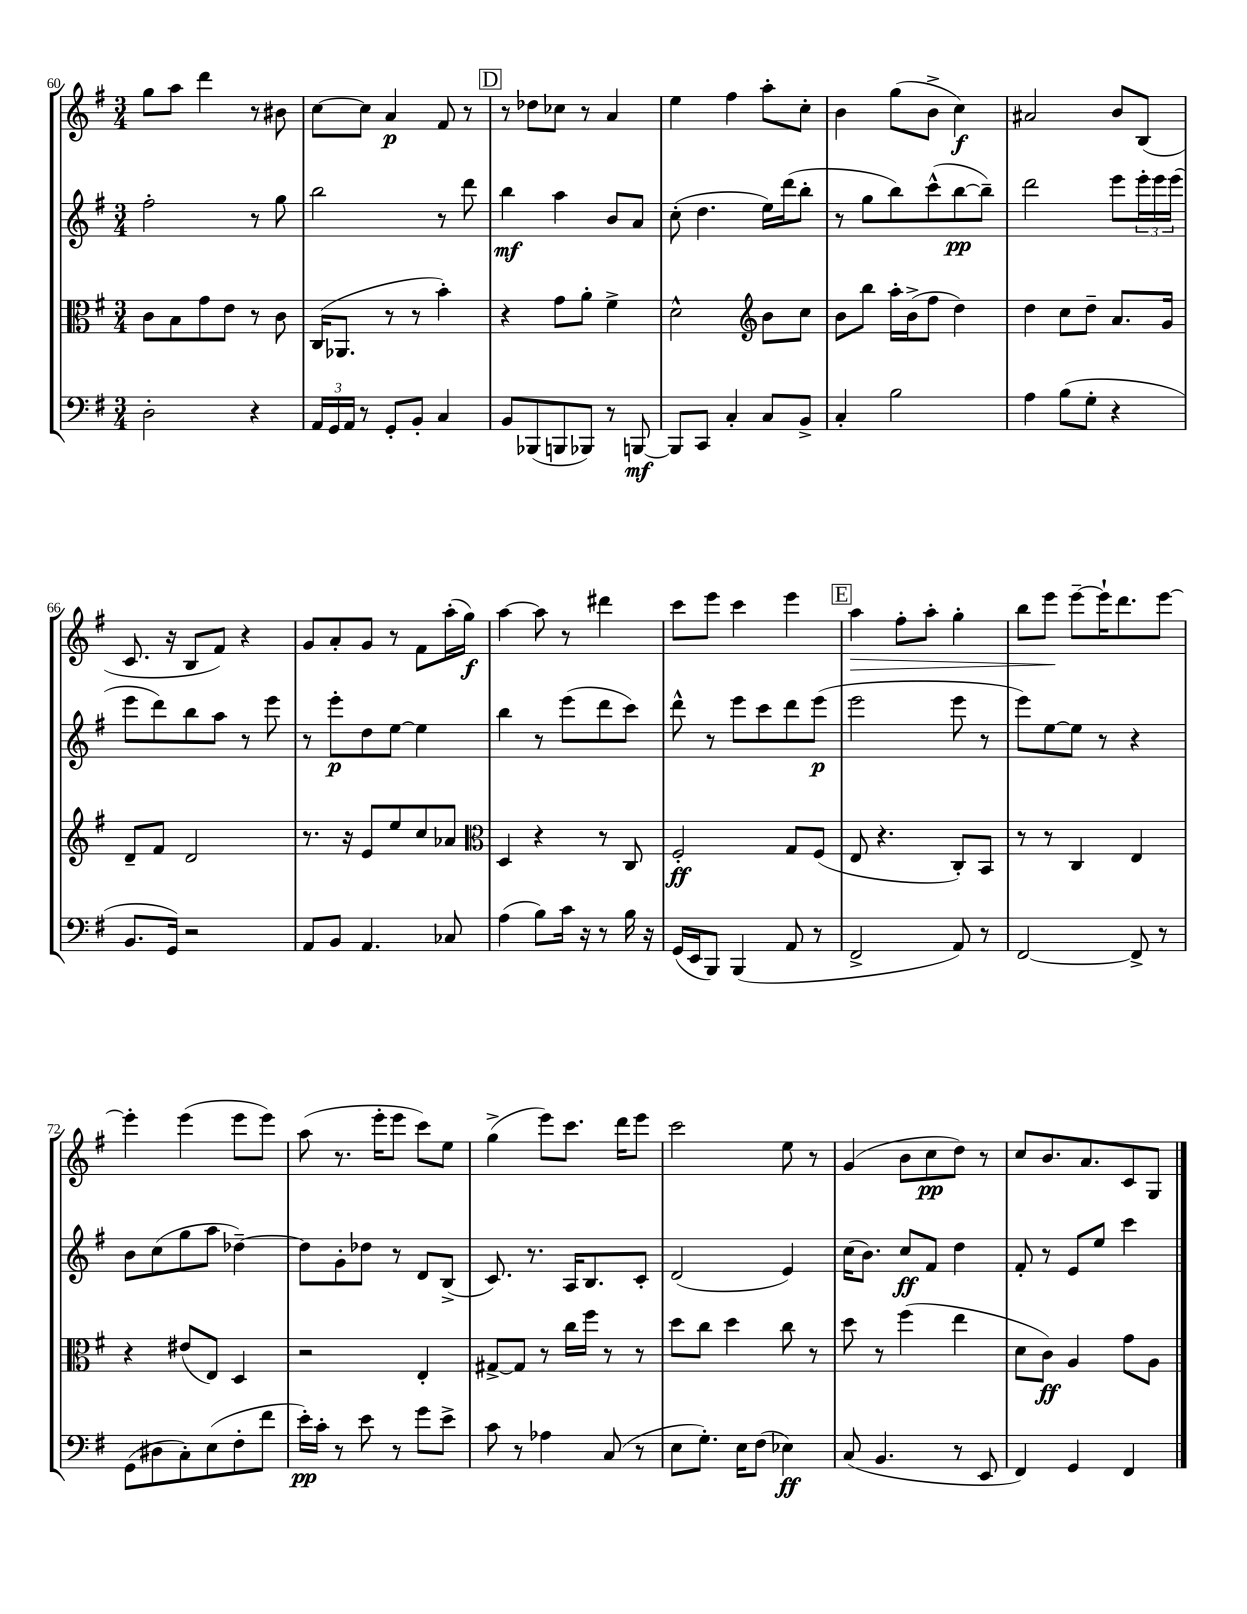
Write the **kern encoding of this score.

**kern	**dynam	**kern	**dynam	**kern	**dynam	**kern	**dynam
*part4	*part4	*part3	*part3	*part2	*part2	*part1	*part1
*staff4	*staff4	*staff3	*staff3	*staff2	*staff2	*staff1	*staff1
*clefF4	*	*clefC3	*	*clefG2	*	*clefG2	*
*k[f#]	*	*k[f#]	*	*k[f#]	*	*k[f#]	*
*M3/4	*	*M3/4	*	*M3/4	*	*M3/4	*
=60	=60	=60	=60	=60	=60	=60	=60
2D'\	.	8c\L	.	2ff#'\	.	8gg\L	.
.	.	8B\	.	.	.	8aa\J	.
.	.	8g\	.	.	.	4ddd\	.
.	.	8e\J	.	.	.	.	.
4r	.	8r	.	8r	.	8r	.
.	.	8c\	.	8gg\	.	8b#X\	.
=61	=61	=61	=61	=61	=61	=61	=61
24AA/LL	.	(16C/KL	.	2bb\	.	[8cc\L	.
24GG/	.	.	.	.	.	.	.
.	.	8.AA-X/J	.	.	.	.	.
24AA/JJ	.	.	.	.	.	.	.
8r	.	.	.	.	.	8cc\J]	.
8GG'/L	.	8r	.	.	.	4a/	p
8BB'/J	.	8r	.	.	.	.	.
4C/	.	4b'\)	.	8r	.	8f#/	.
.	.	.	.	8ddd\	.	8r	.
!!LO:REH:place=s1:t=D
=62	=62	=62	=62	=62	=62	=62	=62
8BB/L	.	4r	.	4bb\	mf	8r	.
(8BBB-X/	.	.	.	.	.	8dd-X\L	.
8BBBn/	.	8g\L	.	4aa\	.	8cc-X\J	.
8BBB-X/J)	.	8a'\J	.	.	.	8r	.
8r	.	4f#^\	.	8b/L	.	4a/	.
[8BBBn/	mf	.	.	8a/J	.	.	.
=63	=63	=63	=63	=63	=63	=63	=63
8BBB/L]	.	2d^^\	.	(8cc'\	.	4ee\	.
8CC/J	.	.	.	4.dd\	.	.	.
4C'/	.	.	.	.	.	4ff#\	.
*	*	*clefG2	*	*	*	*	*
8C/L	.	8b\L	.	16ee\LL)	.	8aa'\L	.
.	.	.	.	(16ddd\J	.	.	.
8BB^/J	.	8cc\J	.	8bb'\J	.	8cc'\J	.
=64	=64	=64	=64	=64	=64	=64	=64
4C'/	.	8b\L	.	8r	.	4b\	.
.	.	8bb\J	.	8gg\L	.	.	.
2B\	.	16aa'\LL	.	8bb\)	.	(8gg\L	.
.	.	(16b^\J	.	.	.	.	.
.	.	8ff#\J	.	(8ccc^^\	.	8b^\J	.
.	.	4dd\)	.	[8bb\	pp	4cc\)	f
.	.	.	.	8bb~\J])	.	.	.
=65	=65	=65	=65	=65	=65	=65	=65
4A\	.	4dd\	.	2ddd\	.	2a#X/	.
(8B\L	.	8cc\L	.	.	.	.	.
8G'\J	.	8dd~\J	.	.	.	.	.
4r	.	8.a/L	.	8eee\L	.	8b/L	.
.	.	.	.	24eee'\L	.	(8B/J	.
.	.	.	.	24eee\	.	.	.
.	.	16g/Jk	.	.	.	.	.
.	.	.	.	(24eee\JJ	.	.	.
!!LO:LB:g=z
=66	=66	=66	=66	=66	=66	=66	=66
8.BB/L	.	8d~/L	.	8eee\L	.	8.c/	.
.	.	8f#/J	.	8ddd\)	.	.	.
16GG/Jk)	.	.	.	.	.	16r	.
2r	.	2d/	.	8bb\	.	8B/L	.
.	.	.	.	8aa\J	.	8f#/J)	.
.	.	.	.	8r	.	4r	.
.	.	.	.	8eee\	.	.	.
=67	=67	=67	=67	=67	=67	=67	=67
8AA/L	.	8.r	.	8r	.	8g/L	.
8BB/J	.	.	.	8eee'\L	p	8a'/	.
.	.	16r	.	.	.	.	.
4.AA/	.	8e/L	.	8dd\	.	8g/J	.
.	.	8ee/	.	[8ee\J	.	8r	.
.	.	8cc/	.	4ee\]	.	8f#\L	.
8C-X/	.	8a-X/J	.	.	.	(16aa'\L	.
.	.	.	.	.	.	16gg\JJ)	f
=68	=68	=68	=68	=68	=68	=68	=68
*	*	*clefC3	*	*	*	*	*
(4A\	.	4D/	.	4bb\	.	[4aa\	.
8B\L)	.	4r	.	8r	.	8aa\]	.
16c\Jk	.	.	.	(8eee\L	.	8r	.
16r	.	.	.	.	.	.	.
8r	.	8r	.	8ddd\	.	4ddd#X\	.
16B\	.	8C/	.	8ccc\J)	.	.	.
16r	.	.	.	.	.	.	.
=69	=69	=69	=69	=69	=69	=69	=69
(16GG/LL	.	2F#'/	ff	8ddd^^\	.	8ccc\L	.
16EE/J	.	.	.	.	.	.	.
8BBB/J)	.	.	.	8r	.	8eee\J	.
(4BBB/	.	.	.	8eee\L	.	4ccc\	.
.	.	.	.	8ccc\	.	.	.
8AA/	.	8G/L	.	8ddd\	.	4eee\	.
8r	.	(8F#/J	.	(8eee\J	p	.	.
!!LO:REH:place=s1:t=E
=70	=70	=70	=70	=70	=70	=70	=70
!	!	!	!	!	!	!	!LO:HP:b
2FF#^/	.	8E/	.	2eee\	.	4aa\	>
.	.	4.r	.	.	.	.	.
.	.	.	.	.	.	8ff#'\L	.
.	.	.	.	.	.	8aa'\J	.
8AA/)	.	8C'/L)	.	8eee\	.	4gg'\	.
8r	.	8BB/J	.	8r	.	.	.
=71	=71	=71	=71	=71	=71	=71	=71
[2FF#/	.	8r	.	8eee\L)	.	8bb\L	.
.	.	8r	.	[8ee\	.	8eee\J	.
.	.	4C/	.	8ee\J]	.	[8eee~\L	]
.	.	.	.	8r	.	16eee`\K]	.
.	.	.	.	.	.	8.ddd\	.
8FF#^/]	.	4E/	.	4r	.	.	.
8r	.	.	.	.	.	[8eee\J	.
!!LO:LB:g=z
=72	=72	=72	=72	=72	=72	=72	=72
(8GG\L	.	4r	.	8b\L	.	4eee'\]	.
8D#X\	.	.	.	(8cc\	.	.	.
8C'\)	.	(8e#X/L	.	8gg\	.	(4eee\	.
(8E\	.	8E/J)	.	8aa\J	.	.	.
8F#'\	.	4D/	.	[4dd-X~\)	.	8eee\L	.
8f#\J	.	.	.	.	.	8eee\J)	.
=73	=73	=73	=73	=73	=73	=73	=73
16e'\LL)	pp	2r	.	8dd-\L]	.	(8aa\	.
16c'\JJ	.	.	.	.	.	.	.
8r	.	.	.	8g'\	.	8.r	.
8e\	.	.	.	8dd-X\J	.	.	.
.	.	.	.	.	.	16eee'\KL	.
8r	.	.	.	8r	.	8eee\J	.
8g\L	.	4E'/	.	8d/L	.	8ccc\L)	.
8e^\J	.	.	.	(8B^/J	.	8ee\J	.
=74	=74	=74	=74	=74	=74	=74	=74
8c\	.	[8G#X^/L	.	8.c/)	.	(4gg^\	.
8r	.	8G#/J]	.	.	.	.	.
.	.	.	.	8.r	.	.	.
4A-X\	.	8r	.	.	.	8eee\L)	.
.	.	16cc\LL	.	16A/KL	.	8.ccc\J	.
.	.	16ff#\JJ	.	8.B/	.	.	.
(8C/	.	8r	.	.	.	.	.
.	.	.	.	.	.	16ddd\KL	.
8r	.	8r	.	8c'/J	.	8eee\J	.
=75	=75	=75	=75	=75	=75	=75	=75
8E\L	.	8dd\L	.	(2d/	.	2ccc\	.
8.G'\J)	.	8cc\J	.	.	.	.	.
.	.	4dd\	.	.	.	.	.
16E\KL	.	.	.	.	.	.	.
(8F#\J	.	.	.	.	.	.	.
4E-X\)	ff	8cc\	.	4e/)	.	8ee\	.
.	.	8r	.	.	.	8r	.
=76	=76	=76	=76	=76	=76	=76	=76
(8C/	.	8dd\	.	(16cc\KL	.	(4g/	.
.	.	.	.	8.b\J)	.	.	.
4.BB/	.	8r	.	.	.	.	.
.	.	(4ff#\	.	8cc/L	ff	8b\L	.
.	.	.	.	8f#/J	.	8cc\	pp
8r	.	4ee\	.	4dd\	.	8dd\J)	.
8EE/	.	.	.	.	.	8r	.
=77	=77	=77	=77	=77	=77	=77	=77
4FF#/)	.	8d\L	.	8f#'/	.	8cc/L	.
.	.	8c\J)	ff	8r	.	8.b/	.
4GG/	.	4A/	.	8e/L	.	.	.
.	.	.	.	.	.	8.a/	.
.	.	.	.	8ee/J	.	.	.
4FF#/	.	8g\L	.	4ccc\	.	8c/	.
.	.	8A\J	.	.	.	8G/J	.
==	==	==	==	==	==	==	==
*-	*-	*-	*-	*-	*-	*-	*-
